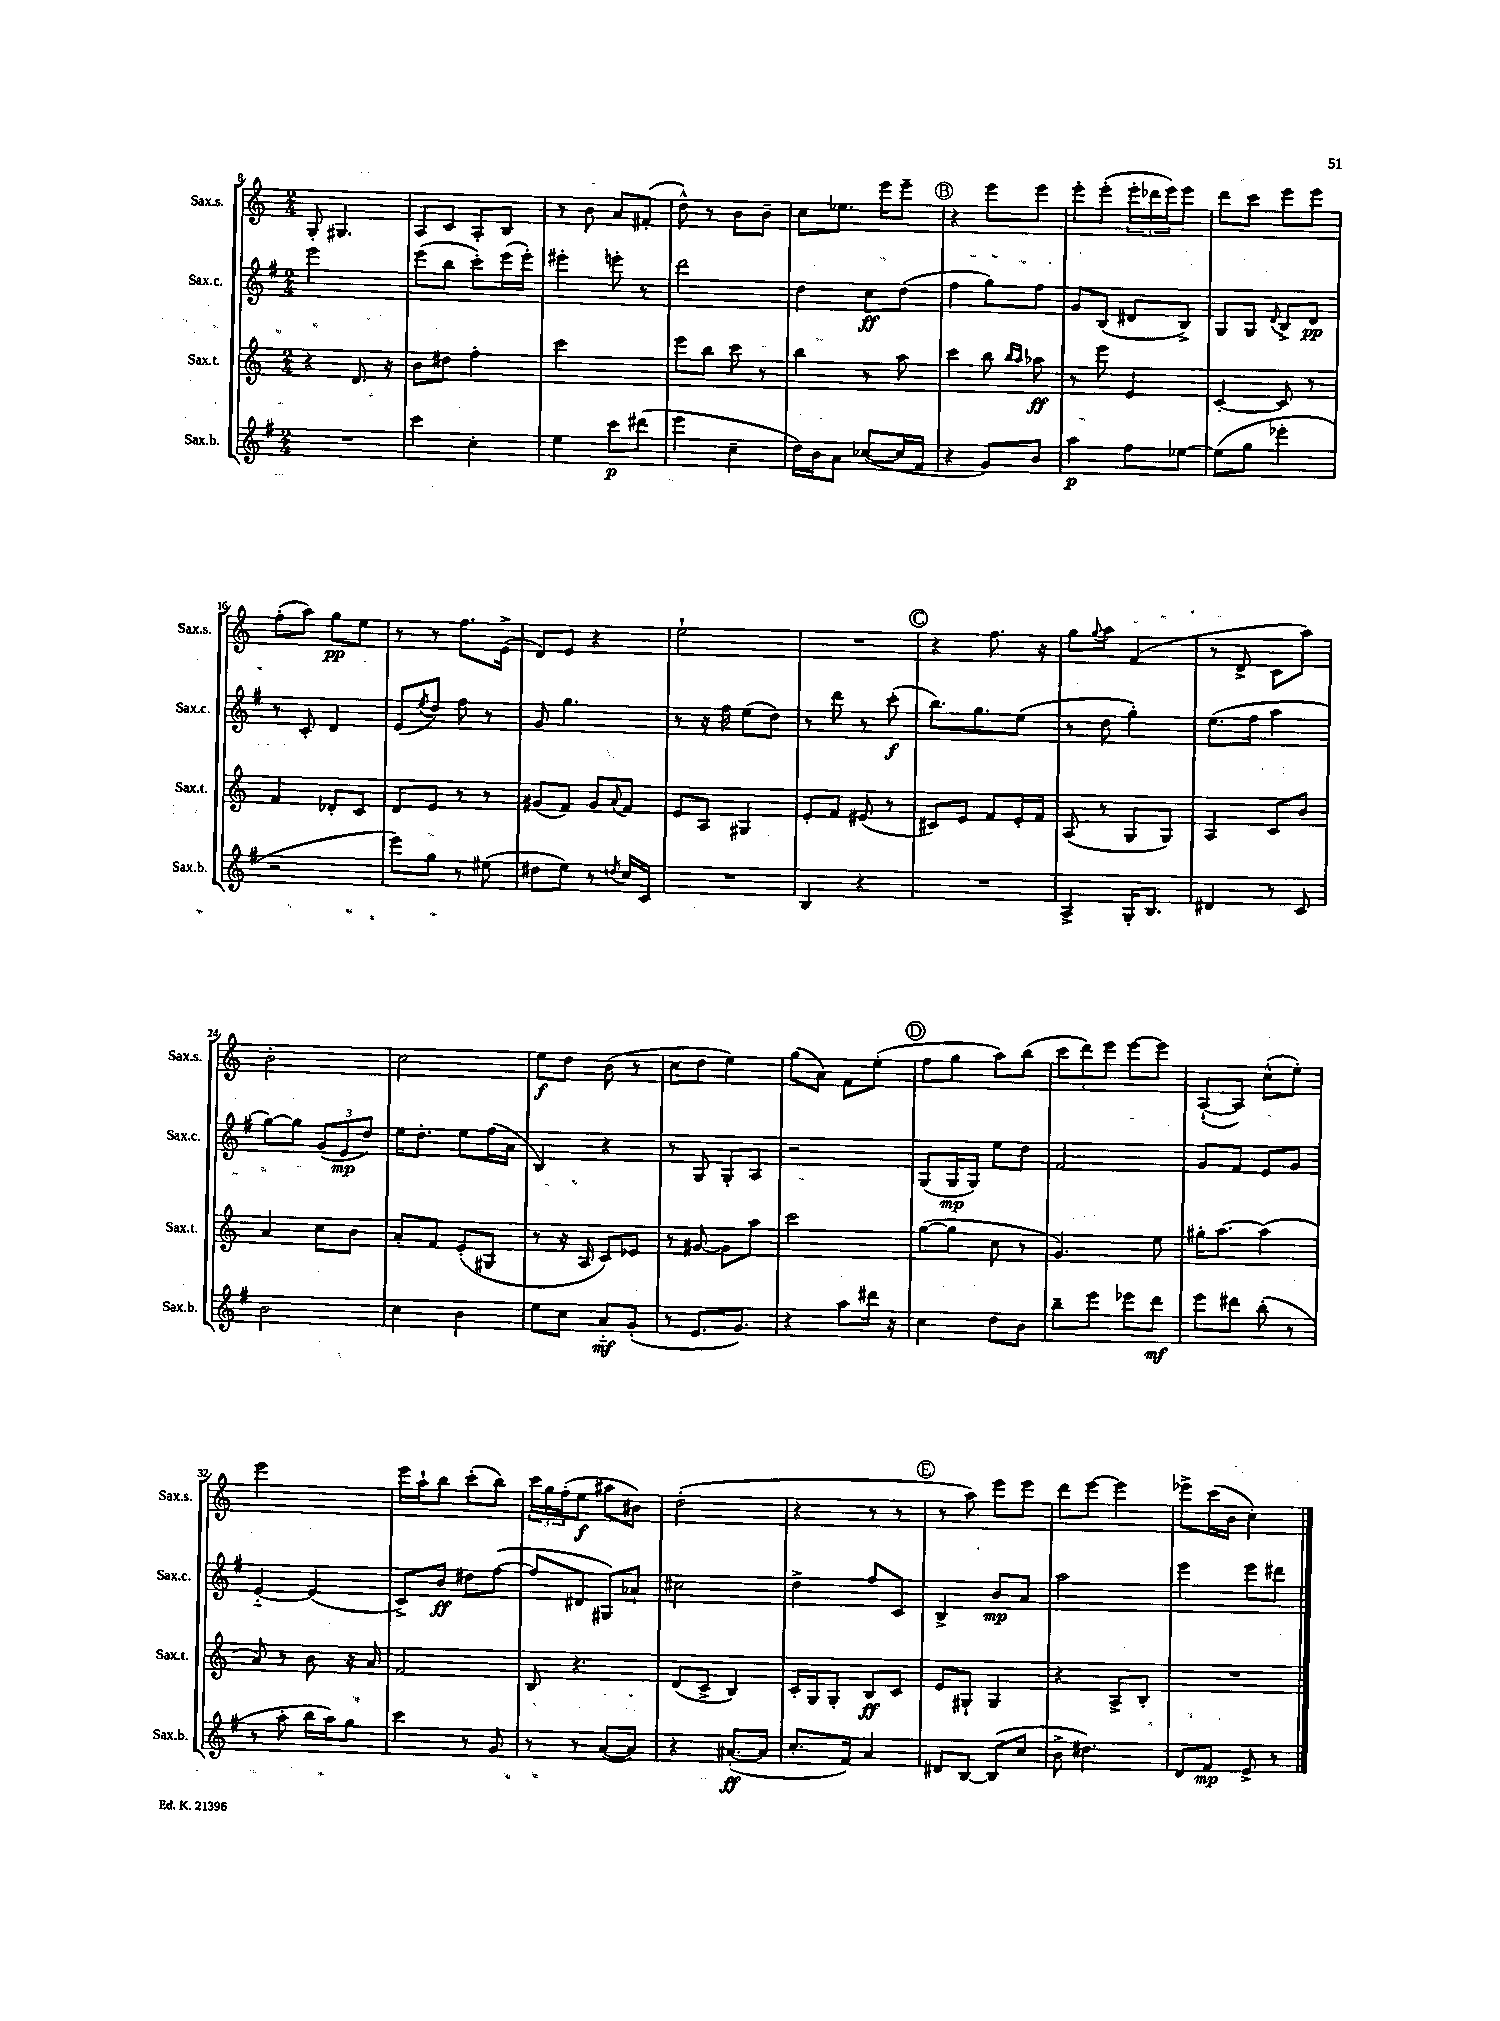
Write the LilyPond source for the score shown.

<<
\new StaffGroup <<
\new Staff = "s0" \with { instrumentName = "Sax.s." shortInstrumentName = "Sax.s." } {
    \clef treble \key c \major \numericTimeSignature \time 2/4
    g8-. gis4. |
    a8 c'8 a8-. b8 |
    r8 b'8 a'8 fis'8-.( |
    d''8-^) r8 b'8 b'8-- |
    c''8 ees''8. e'''16 e'''8-- |
    \mark \markup { \circle "B" } r4 e'''8 e'''8 |
    e'''8-. e'''8-.( \tuplet 3/2 { e'''16-. des'''16 e'''16) } e'''8 |
    d'''8 c'''8 e'''8 e'''8 |
    f''8-.( a''8) g''8\pp e''8 |
    r8 r8 f''8. e'16->( |
    d'8) e'8 r4 |
    e''2-! |
    R2 |
    \mark \markup { \circle "C" } r4 f''8. r16 |
    g''8 \appoggiatura { g''8 } a''8 f'4( |
    r8 d'8-> c'8 a''8) |
    b'2-. |
    c''2 |
    e''8\f d''8 b'8( r8 |
    c''8 d''8 e''4) |
    g''8( a'8) f'8 e''8-.( |
    \mark \markup { \circle "D" } f''8 g''8 a''8) b''8( |
    \tuplet 3/2 { c'''8 d'''8) e'''8 } e'''8~ e'''8 |
    a8~-!( a8) c''8-^( e''8-.) |
    e'''2 |
    e'''16 a''16-! b''8 c'''8-.( b''8) |
    \tuplet 3/2 { c'''16 g''16 f''16-.( } e''8\f ais''8 bis'8) |
    d''2-.( |
    r4 r8 r8 |
    \mark \markup { \circle "E" } r8 a''8) e'''8 e'''8 |
    d'''8 e'''8~ e'''4 |
    ees'''8-> c'''16( b'16 c''4-.) \bar "|." |
}
\new Staff = "s1" \with { instrumentName = "Sax.c." shortInstrumentName = "Sax.c." } {
    \clef treble \key g \major \numericTimeSignature \time 2/4
    e'''2 |
    e'''8( b''8 c'''8-.) e'''16( e'''16-.) |
    eis'''4-. e'''8-. r8 |
    d'''2 |
    d''4 c''8\ff d''8( |
    \mark \markup { \circle "B" } fis''4 g''8) fis''8 |
    g'8 b8( dis'8 b8->) |
    g8 g8 \appoggiatura { d'8 } b8-> d'8\pp |
    r8 c'8-. d'4 |
    e'8( \acciaccatura { e''8 } d''8) fis''8 r8 |
    g'8 g''4. |
    r8 r16 fis''16 e''8( d''8) |
    r8 d'''8 r8 c'''8-.\f( |
    \mark \markup { \circle "C" } b''8.) g''8. e''8( |
    r8 d''8 g''4-.) |
    e''8.( fis''16 a''4 |
    g''8~) g''8 \tuplet 3/2 { g'8( e'8\mp d''8) } |
    e''16 d''8.-. e''8 fis''16( a'16 |
    b4) r4 |
    r8 g8 g8-. a8 |
    r2 |
    \mark \markup { \circle "D" } g8( g16\mp g16) e''8 d''8 |
    fis'2 |
    g'8 fis'8 e'8 g'8 |
    e'4~-_ e'4( |
    c'8->) b'8\ff dis''8 fis''8~( |
    fis''8 dis'8 gis8) aes'8-! |
    cis''2 |
    d''4-> fis''8 c'8 |
    \mark \markup { \circle "E" } b4-> b'8\mp a'8 |
    a''2 |
    e'''4 e'''8 dis'''8 \bar "|." |
}
\new Staff = "s2" \with { instrumentName = "Sax.t." shortInstrumentName = "Sax.t." } {
    \clef treble \key c \major \numericTimeSignature \time 2/4
    r4 d'8. r16 |
    b'8 dis''8 f''4-. |
    c'''2 |
    e'''8 b''8 c'''8 r8 |
    b''4 r8 a''8 |
    \mark \markup { \circle "B" } c'''4 b''8 \grace { b''16 a''16 } aes''8\ff |
    r8 e'''8 e'4 |
    c'4~-. c'8 r8 |
    f'4 des'8-. c'8 |
    d'8 e'8 r8 r8 |
    gis'8( f'8) gis'8 \appoggiatura { a'8 } f'8 |
    e'8 a8 gis4 |
    e'8-. f'8 eis'8( r8 |
    \mark \markup { \circle "C" } cis'8) e'8 f'8 e'16-. f'16 |
    a8( r8 g8 g8) |
    a4 c'8 b'8 |
    a'4 c''8 b'8 |
    a'8-. f'8 e'8-.( gis8 |
    r8 r16 a16 c'8) ees'8 |
    r8 gis'8~ gis'8 a''8 |
    c'''2 |
    \mark \markup { \circle "D" } g''8~( g''8 c''8 r8 |
    g'4.) e''8 |
    gis''16-. a''8.~ a''4( |
    a'8) r8 b'8 r16 a'16 |
    f'2 |
    b8 r4. |
    d'8( c'8-> b4) |
    c'16-. g16 g8-. b8\ff c'8 |
    \mark \markup { \circle "E" } e'8 gis8-! gis4 |
    r4 a8-> b8-. |
    R2 \bar "|." |
}
\new Staff = "s3" \with { instrumentName = "Sax.b." shortInstrumentName = "Sax.b." } {
    \clef treble \key g \major \numericTimeSignature \time 2/4
    R2 |
    c'''4 c''4-. |
    e''4 c'''8\p dis'''8( |
    e'''4 c''4-- |
    d''16) b'16 a'8 ces''8~( ces''16 fis'16 |
    \mark \markup { \circle "B" } r4 g'8) b'8 |
    a''4\p fis''8 ees''8~ |
    ees''8( g''8 ees'''4-. |
    r2 |
    e'''8) g''8 r8 eis''8( |
    dis''8 e''8) r8 \acciaccatura { d''8 } c''16 c'16 |
    R2 |
    b4 r4 |
    \mark \markup { \circle "C" } R2 |
    a4-> g16-. b8. |
    dis'4 r8 c'8 |
    b'2 |
    c''4 b'4 |
    e''8 c''8 a'8-_\mf g'8-.( |
    r8 e'8. g'8.) |
    r4 a''8 dis'''16 r16 |
    \mark \markup { \circle "D" } c''4 d''8 b'8 |
    b''8-- e'''8 ees'''8 d'''8\mf |
    e'''8 dis'''8 b''8-.( r8 |
    r8 a''8-. b''16 a''16) g''8 |
    c'''4 r8 g'8 |
    r8 r8 a'8~( a'8) |
    r4 ais'8.~-.\ff( ais'16 |
    c''8.-. fis'16) a'4 |
    \mark \markup { \circle "E" } dis'8 b8~ b8( c''8 |
    b'8-> dis''4.) |
    d'8 fis'8\mp e'8-> r8 \bar "|." |
}
>>
>>
\layout { \context { \Score currentBarNumber = #8 } }
